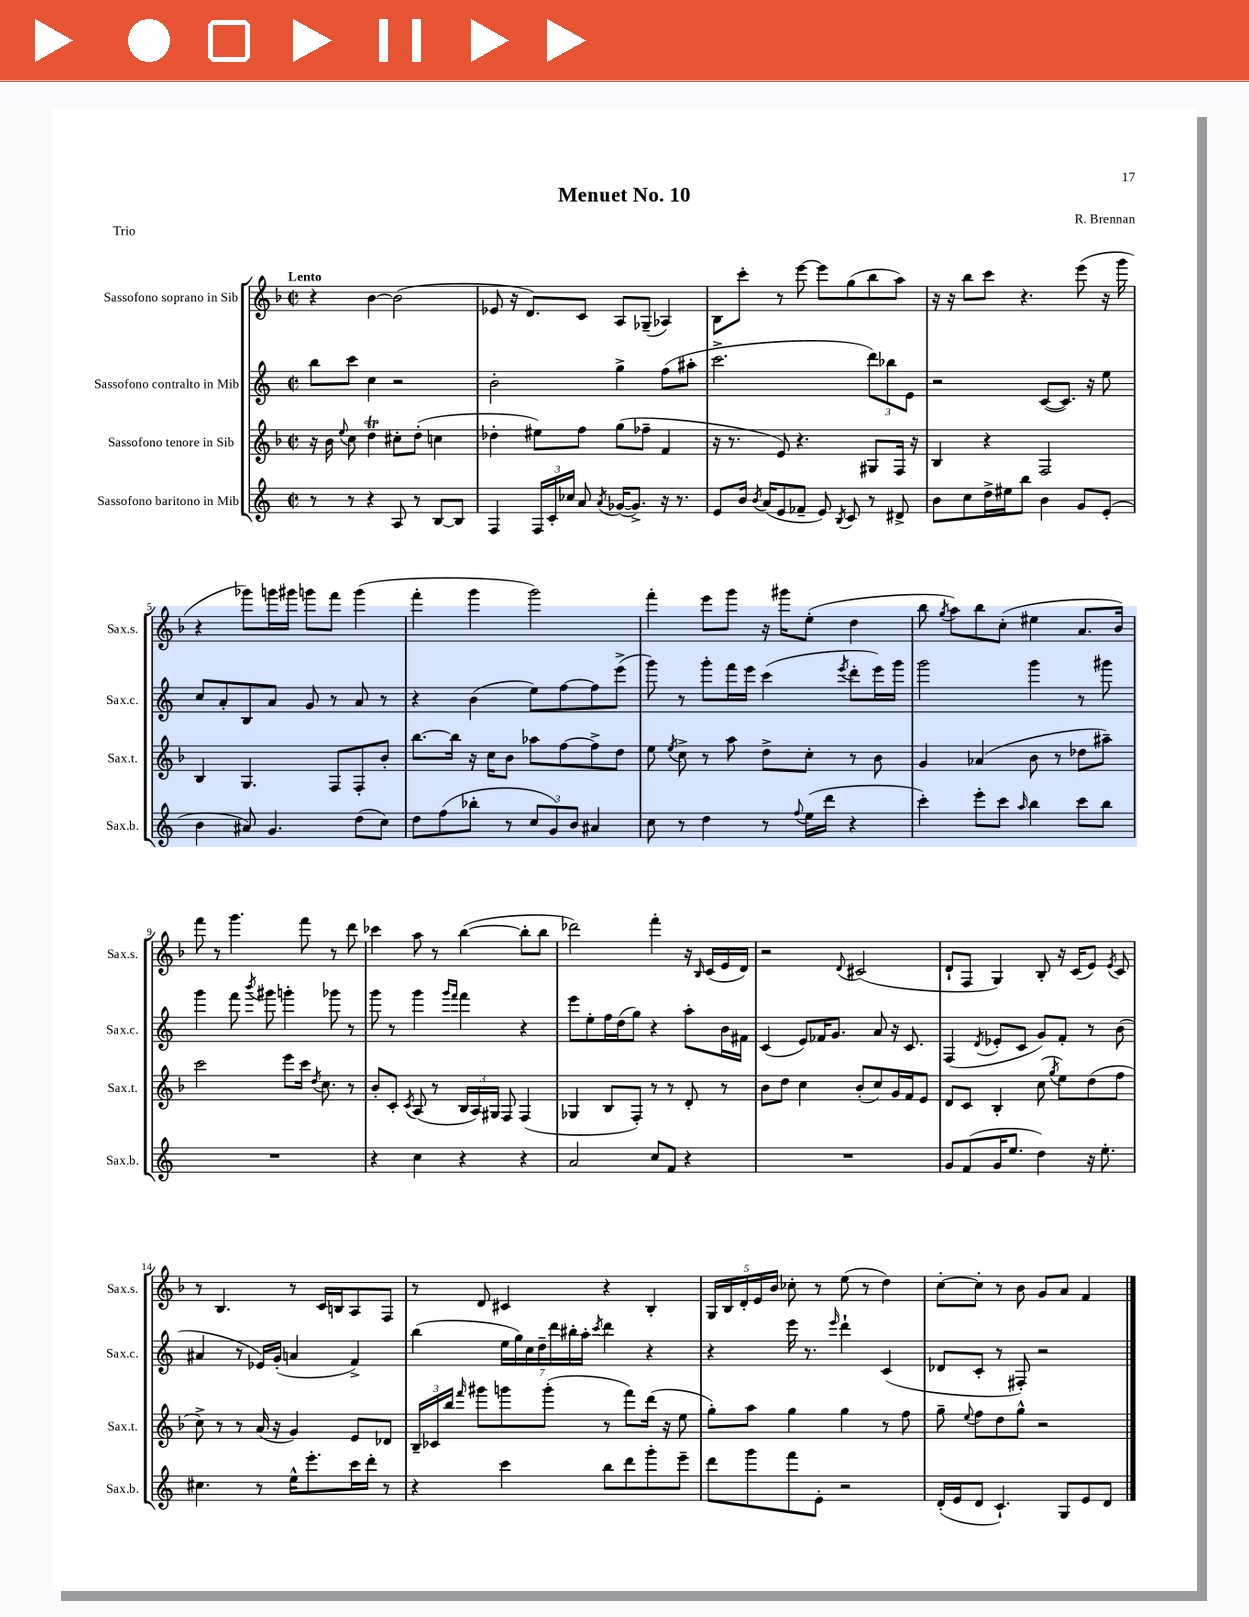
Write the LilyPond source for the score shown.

\header { title = "Menuet No. 10" composer = "R. Brennan" piece = "Trio" }
<<
\new StaffGroup <<
\new Staff = "s0" \with { instrumentName = "Sassofono soprano in Sib" shortInstrumentName = "Sax.s." } {
    \clef treble \key f \major \defaultTimeSignature \time 2/2 \tempo "Lento"
    \autoBeamOff r4 bes'4~ bes'2( |
    ees'8 r16 d'8.[) c'8] a8[ ges8]--( aes4) |
    bes8[ c'''8]-. r8 e'''8~ e'''8[ g''8( bes''8 a''8]) |
    r16 r16 bes''8[ c'''8] r4. e'''8( r16 g'''16 |
    r4 ges'''8[) g'''16 gis'''16] g'''8[ f'''8] g'''4( |
    f'''4-. g'''4 g'''2) |
    f'''4-. e'''8[ g'''8] r16 gis'''16[ e''8]-.( d''4 |
    bes''8 \acciaccatura { g''8 } a''8[) bes''8 c''8]-.( eis''4 a'8.[ bes'16]) |
    f'''8 r8 g'''4. f'''8 r8 d'''8 |
    ces'''4 a''8 r8 bes''4~( bes''8[-. bes''8] |
    des'''2) f'''4-. r16 \grace { bes16 } c'16[( e'16 d'16]) |
    r2 \appoggiatura { d'8 } cis'2( |
    d'8[-! f8] g4) bes8-. r16 c'16[( e'8]) \acciaccatura { e'8 } c'8 |
    r8 bes4. r8 c'16[ b16 a8 f8] |
    r8 d'8 cis'4 r4 bes4-. |
    \tuplet 5/4 { g16[ bes16 d'16-. e'16 bes'16] } ces''8-. r8 e''8( r8 d''4) |
    c''8[~-. c''8]-. r8 bes'8 g'8[ a'8] f'4 \bar "|." |
}
\new Staff = "s1" \with { instrumentName = "Sassofono contralto in Mib" shortInstrumentName = "Sax.c." } {
    \clef treble \key c \major \defaultTimeSignature \time 2/2
    \autoBeamOff b''8[ c'''8] c''4 r2 |
    b'2-. g''4-> f''8[( ais''8]-. |
    c'''2.-> \tuplet 3/2 { d'''8[) bes''8 e'8] } |
    r2 c'8[~( c'8.]) r16 e''8 |
    c''8[ a'8-. b8 a'8] g'8 r8 a'8 r8 |
    r4 b'4( e''8[) f''8~ f''8 e'''8]->( |
    g'''8) r8 g'''8[-. f'''16 e'''16] c'''4( \acciaccatura { e'''8 } d'''8[-. e'''16) g'''16] |
    g'''2 g'''4 r8 gis'''8 |
    g'''4 f'''8 \acciaccatura { b'''8 } gis'''8 g'''4-. ges'''8 r8 |
    g'''8 r8 g'''4 \grace { g'''16[ f'''16] } f'''4 r4 |
    e'''8[ e''8-. f''16 d''16( g''8]) r4 a''8[-. b'16 fis'16] |
    c'4( e'8[) fes'16 g'8.] a'8 r16 c'8. |
    f4( \acciaccatura { d'8 } ees'8[-. c'8] g'8[) f'8]-. r8 b'8( |
    ais'4 r8 ees'16[) g'16]-.( a'4 f'4->) |
    b''4( \tuplet 7/4 { e''16[ g''16) c''16 d''16-- d'''16 bis''16-. a''16]-. } \acciaccatura { c'''8 } d'''4 r4 |
    r4 e'''16 r8. \grace { e'''16 } d'''4-! c'4( |
    des'8[ c'8]-. r8 fis8-.) r2 \bar "|." |
}
\new Staff = "s2" \with { instrumentName = "Sassofono tenore in Sib" shortInstrumentName = "Sax.t." } {
    \clef treble \key f \major \defaultTimeSignature \time 2/2
    \autoBeamOff r16 bes'16 \appoggiatura { e''8 } c''8 d''4\trill cis''8[-. d''8]-.( c''4 |
    des''4-. eis''8[) f''8] g''8[( fes''8]-- f'4 |
    r16 r8. e'8) r4. gis8[ f16] r16 |
    bes4 r4 f2 |
    bes4 g4. f8[ f8-. bes'8]-. |
    bes''8.[~ bes''16] r16 c''16[ bes'8] aes''8[ f''8~ f''8-> d''8] |
    e''8 \acciaccatura { e''8 } c''8-> r8 a''8 d''8[-> c''8]-. r8 bes'8 |
    g'4 aes'4( bes'8 r8 des''8[ ais''8]--) |
    c'''2 e'''8[ c'''16] \acciaccatura { d''8 } c''8. r8 |
    bes'8[-. c'8]-. \acciaccatura { c'8 } a8( r8 \tuplet 3/2 { bes16[ a16) gis16] } f8 f4( |
    ges4 bes8[ f8]-.) r8 r8 d'8-. r8 |
    bes'8[ d''8] c''4 bes'8[-.( c''8) g'16 f'16 e'8] |
    d'8[ c'8] bes4-. c''8( \acciaccatura { g''8 } e''8[) d''8( f''8] |
    c''8->) r8 r8 a'16( r16 g'4) e'8[ des'8] |
    \tuplet 3/2 { bes16[-- ces'16 bes''16] } \grace { f'''16 } gis'''8[ g'''8 g'''8]-.( r8 f'''8[) d'''16]( r16 e''8 |
    g''8[-.) a''8] g''4 g''4 r8 f''8 |
    g''8-- \appoggiatura { e''8 } f''8[ d''8 g''8]-^ r2 \bar "|." |
}
\new Staff = "s3" \with { instrumentName = "Sassofono baritono in Mib" shortInstrumentName = "Sax.b." } {
    \clef treble \key c \major \defaultTimeSignature \time 2/2
    \autoBeamOff r8 r8 r4 a8 r8 b8[~ b8] |
    f4 \tuplet 3/2 { f16[ c'16-. ces''16] } a'8 \acciaccatura { a'8 } ges'16[~( ges'8.]->) r16 r8. |
    e'8[ b'16] \acciaccatura { b'8 } a'16[( e'8 fes'8]-- e'8) \acciaccatura { b8 } c'8 r8 dis'8-> |
    b'8[ c''8 d''16-> eis''16 b''8] b'4 g'8[ e'8]-.( |
    b'4 ais'8) g'4. d''8[( c''8]) |
    d''8[ f''8( bes''8]-. r8 \tuplet 3/2 { c''8[ g'8) b'8] } ais'4 |
    c''8 r8 d''4 r8 \appoggiatura { f''8 } e''16[( d'''16] r4 |
    c'''4-.) e'''8[-. c'''8] \grace { a''16 } b''4 c'''8[ b''8] |
    R1 |
    r4 c''4 r4 r4 |
    a'2 c''8[ f'8] r4 |
    R1 |
    g'8[ f'8( g'16 e''8.] d''4) r16 e''8.-. |
    cis''4. r8 e''16[-^ e'''8.-. c'''16 d'''16]-. r8 |
    r4 c'''4 b''8[ d'''8 g'''8-. e'''8]-- |
    d'''8[ g'''8 f'''8 e'8]-. r2 |
    d'16[-.( e'16 d'8] c'4.-!) g8[ e'8 d'8] \bar "|." |
}
>>
>>
